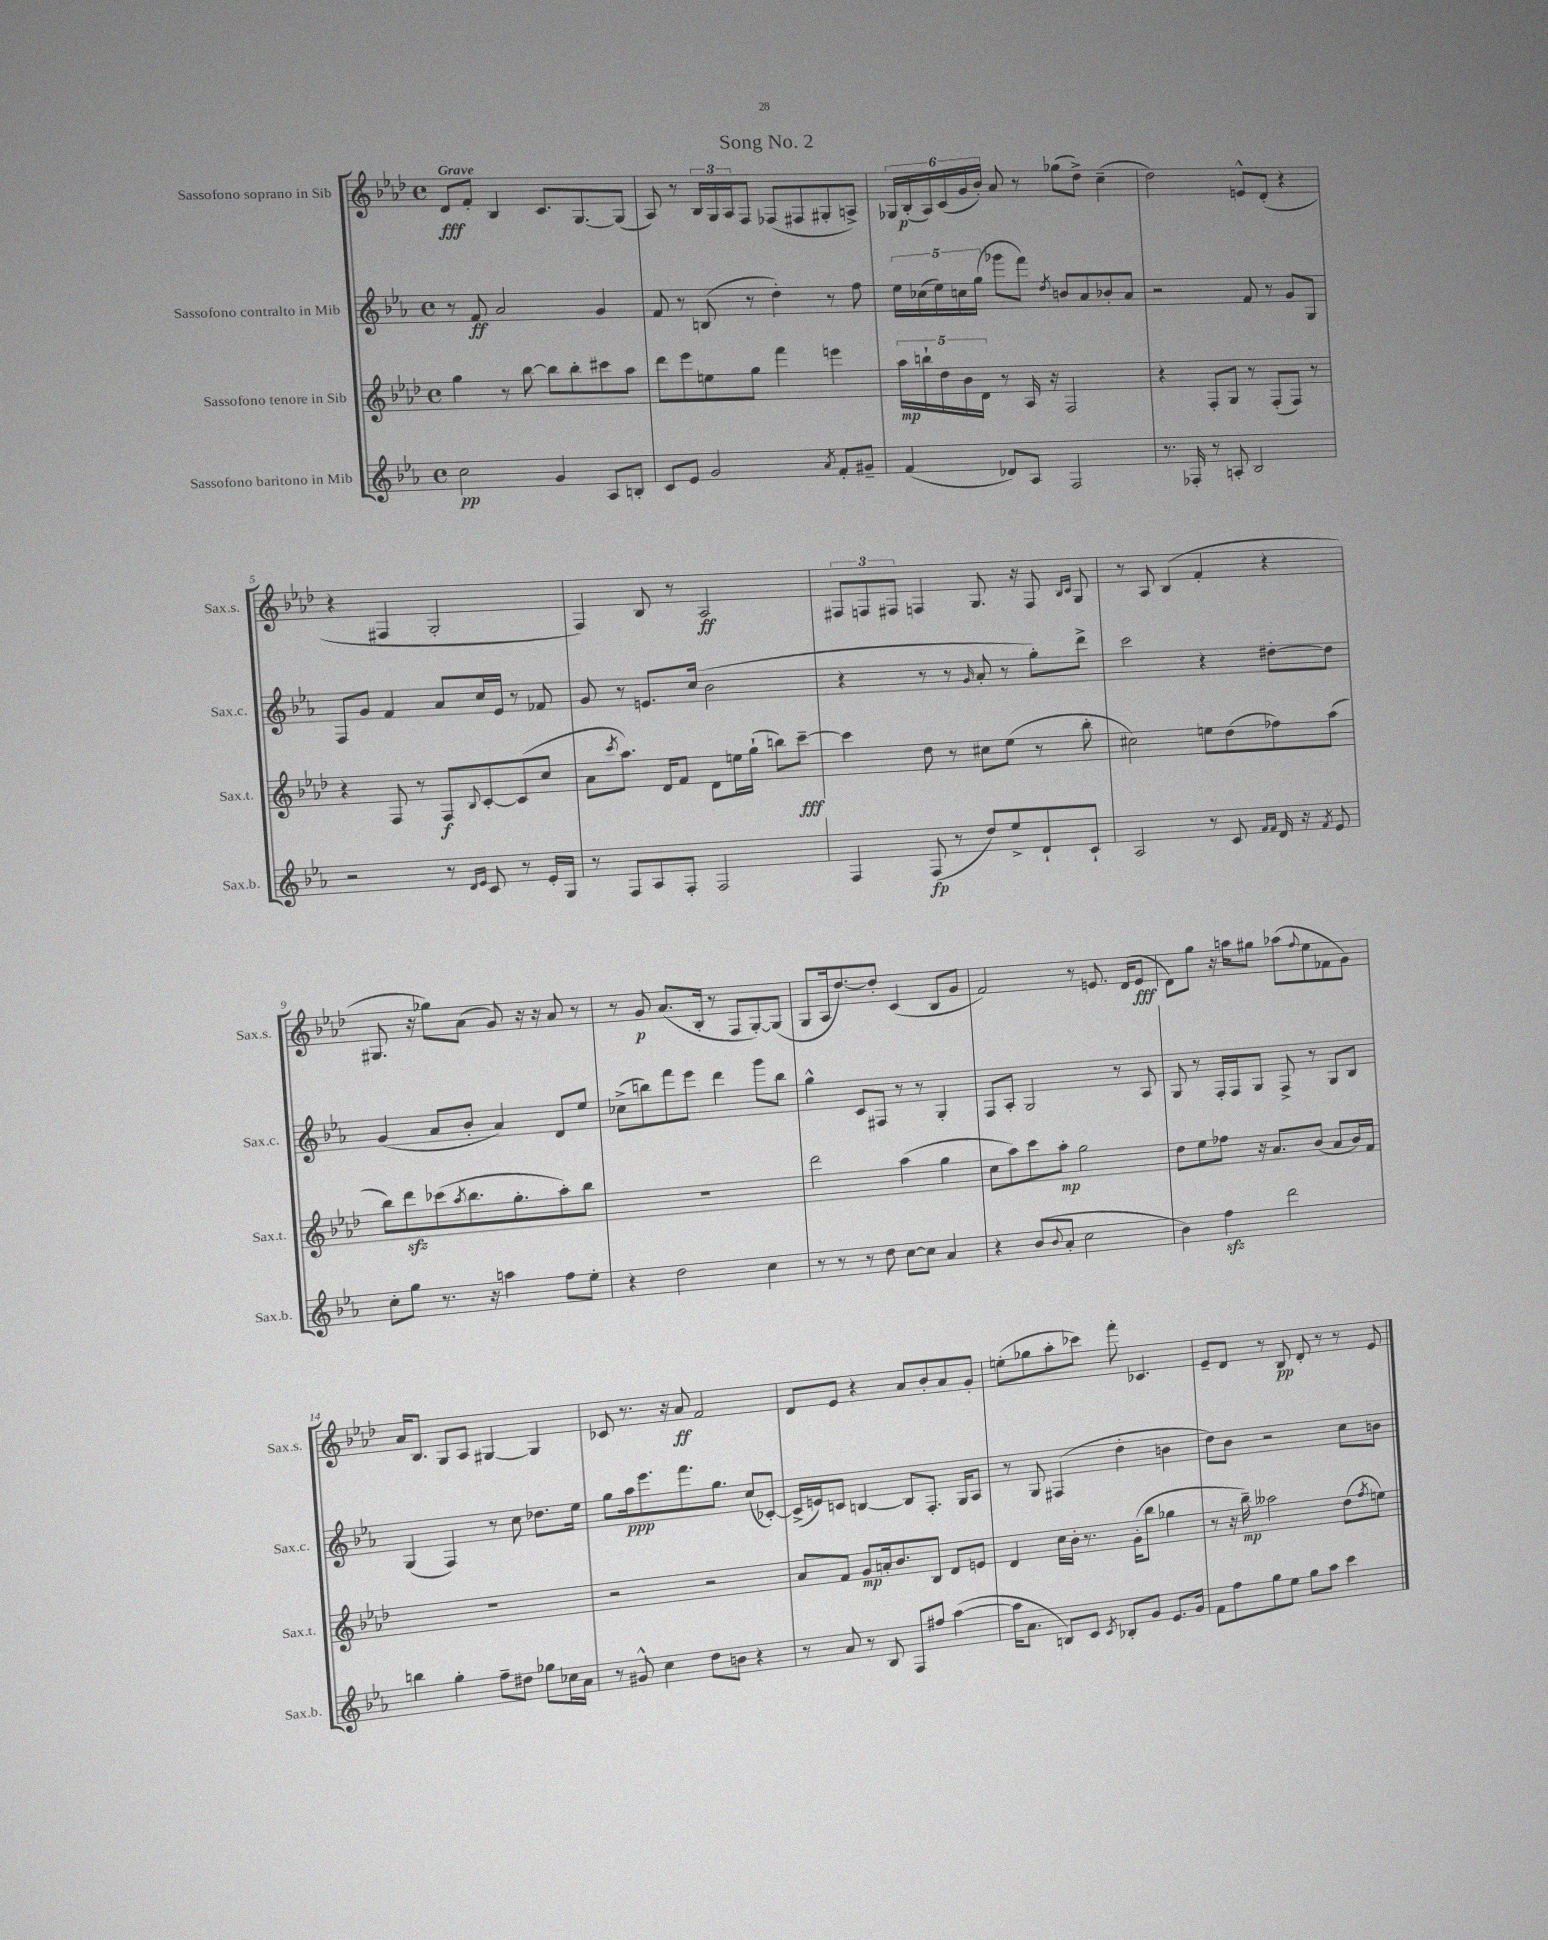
\header { title = "Song No. 2" }
<<
\new StaffGroup <<
\new Staff = "s0" \with { instrumentName = "Sassofono soprano in Sib" shortInstrumentName = "Sax.s." } {
    \clef treble \key aes \major \defaultTimeSignature \time 4/4 \tempo "Grave"
    des'8\fff f'8-. bes4 c'8. g8.~ g8( |
    aes8) r8 \tuplet 3/2 { bes16 g16 aes16 } f8 fes8( fis8 gis8-. a8->) |
    \tuplet 6/4 { ges16 bes16-.\p( aes16) c'16( g'16 bes'16-.) } aes'8 r8 ges''8( des''8->) c''4--( |
    des''2) e'8-^ des'8-.( r4 |
    r4 fis4 g2-. |
    f4) bes8 r8 aes2\ff |
    \tuplet 3/2 { fis8 f8 fis8 } f4 g8. r16 f8 \grace { bes16 c'16 } g8 |
    r8 aes8 bes4( f'4-. r4 |
    gis8. r16 ges''8) aes'8( g'8) r16 r16 aes'8 r8 |
    r8 g'8\p aes'8.( bes16-. r8 f8 g8~-.) g8( |
    g8 aes16 des''8.~) des''8-. c'4( bes8 g'8 |
    f'2) r8 e'8. des'16( e'8\fff |
    des'8) g''8 r16 a''16 gis''8 aes''8( \appoggiatura { f''8 } ees''8 fes'8 g'8) |
    aes'16 bes8. g8 aes8 gis4~ gis4 |
    ces'8 r8. r16 aes'8\ff f'2 |
    des'8 ees'8 r4 aes'8 bes'8-. aes'8 g'8-. |
    e''8-.( ges''8 aes''8-. ces'''8) f'''8-. ces'4. |
    ees'8-- des'8 r8 bes8\pp des'8-. r8 r8 ees'8 \bar "|." |
}
\new Staff = "s1" \with { instrumentName = "Sassofono contralto in Mib" shortInstrumentName = "Sax.c." } {
    \clef treble \key ees \major \defaultTimeSignature \time 4/4
    r8 f'8\ff aes'2 g'4 |
    f'8 r8 b8( r8 d''4-.) r8 f''8 |
    \tuplet 5/4 { ees''16 ces''16( ees''16) c''16 g''16( } ges'''8 f'''8) \acciaccatura { d''8 } b'8 aes'8 bes'8-. aes'8 |
    r2 f'8 r8 g'8 g8 |
    f8 g'8 f'4 aes'8 c''16 ees'16 r8 fes'8 |
    g'8 r8 e'8. c''16( bes'2 |
    r4 r8 r8 \grace { g'16 } aes'8-. r8 g''8-.) d'''8-> |
    c'''2 r4 dis''8~-. dis''8 |
    g'4( aes'8 bes'8-. aes'4) d'8 ees''8 |
    ces''8->( b''8) f'''8 ees'''8 d'''4 g'''8 b''8 |
    g''4-^ c'8 fis8 r8 r8 g4-. |
    f8 aes8-. g2 r8 aes8 |
    g8 r8 f16-. f16 g8 f8-> r8 g8 bes8 |
    g4( f4) r8 c''8 des''8. ees''16 |
    g''8 aes''16\ppp ees'''8. f'''8. g''8. c''8( ces'8~-.) |
    ces'16->( e'16) c'8 b4~ b8 f8.-. g16 aes8 |
    r8 g8 fis4( d''4-. b'4 |
    d''8) bes'8 r2 c''8 b'8 \bar "|." |
}
\new Staff = "s2" \with { instrumentName = "Sassofono tenore in Sib" shortInstrumentName = "Sax.t." } {
    \clef treble \key aes \major \defaultTimeSignature \time 4/4
    g''4 r8 bes''8~ bes''8 bes''8-. cis'''8 aes''8 |
    des'''8 ees'''8 e''8 g''8 f'''4 e'''4 |
    \tuplet 5/4 { aes''16\mp b''16-! des''16 bes'16 des'16 } r8 aes16 r16 f2 |
    r4 f8-. g8 r8 f8-.( f8) r8 |
    r4 f8 r8 f8\f \appoggiatura { bes8 } c'8~-. c'8( c''8 |
    aes'8 \acciaccatura { c'''8 } aes''8.) des'16 f'8 des'8 e''16 g''16-!( b''8) c'''8~--\fff |
    c'''4 des''8 r8 cis''8 ees''8( r8 bes''8-. |
    cis''2) e''8 des''8( fes''8) aes''8( |
    bes''8) des'''8\sfz ces'''8( \acciaccatura { aes''8 } bes''8. g''8.-. aes''8-.) bes''8 |
    R1 |
    des'''2 aes''4( g''4 |
    c''8 aes''8) c'''8 aes''8-.\mp g''2 |
    des''8 ees''8 fes''8 r16 aes'8. bes'8( aes'8 bes'16) f'16 |
    R1 |
    r2 r2 |
    aes'8 f'8 g'8\mp a'16-. bes'8. bes8 des'8 e'8 |
    des'4 c''16 bes'16-. r8. g'16-.( bes''8 ges''4 |
    r8 r16 bes''16--\mp) aeses''2 des''8( \acciaccatura { f''8 } e''8) \bar "|." |
}
\new Staff = "s3" \with { instrumentName = "Sassofono baritono in Mib" shortInstrumentName = "Sax.b." } {
    \clef treble \key ees \major \defaultTimeSignature \time 4/4
    c''2\pp g'4 aes8 b8-. |
    c'8 ees'8 g'2 \acciaccatura { aes'8 } f'8-. gis'8-- |
    f'4( des'8) aes8 f2 |
    r8. fes16-. r8 a8-. bes2 |
    r2 r8 \grace { d'16 ees'16 } c'8 r8 ees'16-. g16 |
    r8 f8 aes8 f8-. f2 |
    f4 f8\fp( r8 d''8) ees''8-> d'8-! c'8-! |
    aes2 r8 c'8 \grace { f'16 f'16 } d'16 r16 \acciaccatura { f'8 } ees'8 |
    c''8-. g''8 r8. r16 a''4 f''8 ees''8-. |
    r4 d''2 c''4 |
    r8 r8 r8 d''8 c''8~ c''8 aes'4 |
    r4 bes'8( \appoggiatura { bes'8 } aes'8-. c''2 |
    bes'4) f''4\sfz d'''2 |
    b''4 g''4-. f''8-- dis''8 ges''8 ces''16 aes'16 |
    r8 gis'8-^ c''4 d''8 b'8 r4 |
    r8 aes'8 r8 bes8 f8 fis''8 aes''4~( |
    aes''16 aes'8. b8) c'8 \acciaccatura { c'8 } bes8-. g'8 ees'8. g'16 |
    f'8 f''8 g''8 ees''8 g''8 aes''8 c'''4 \bar "|." |
}
>>
>>
